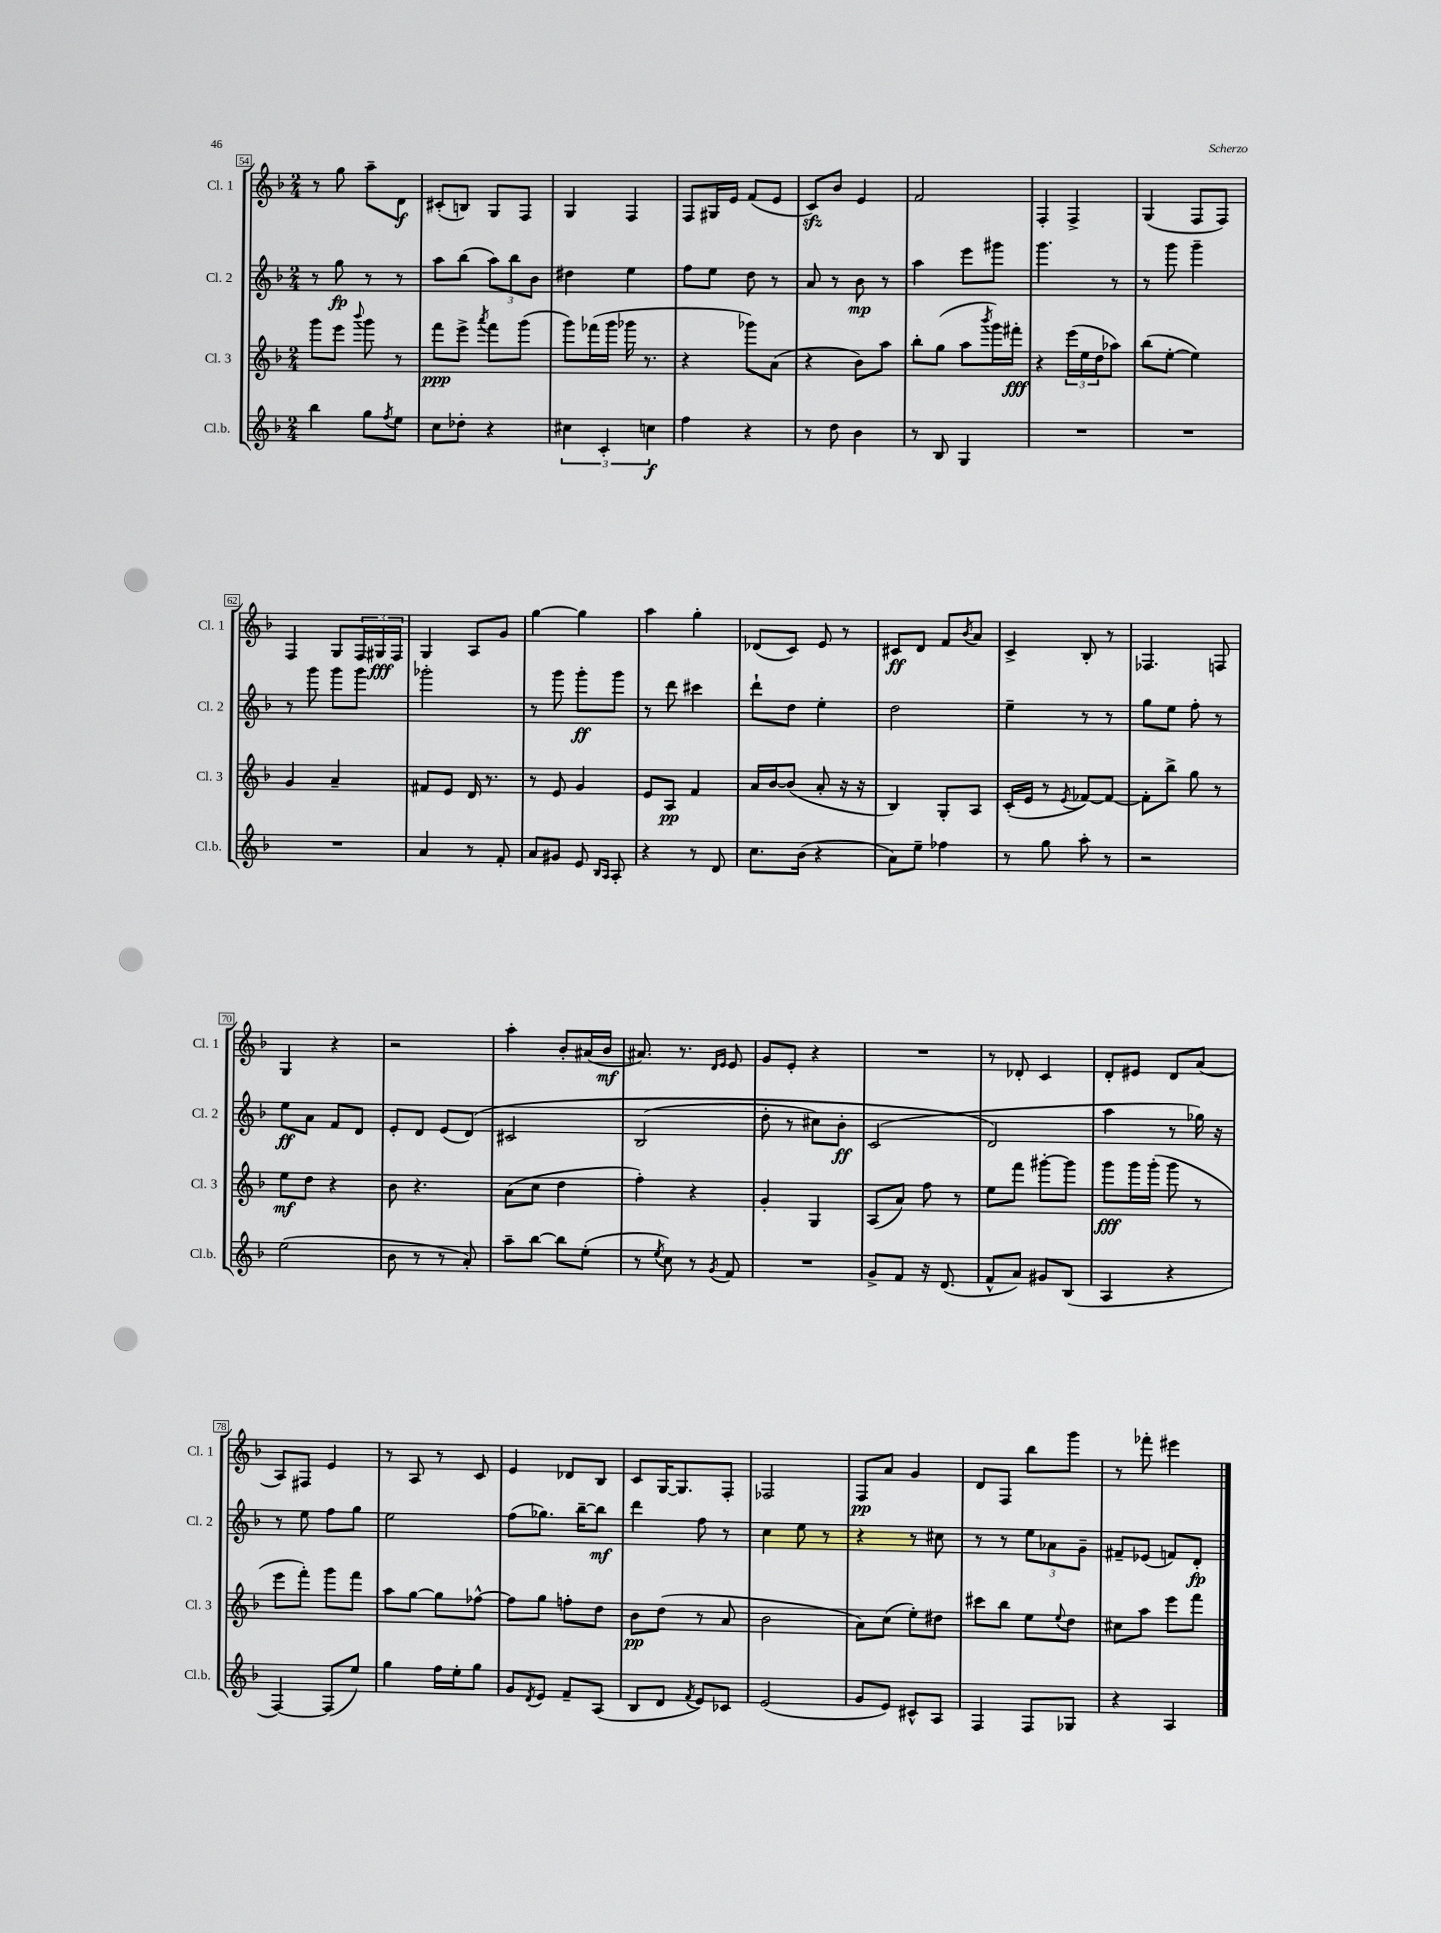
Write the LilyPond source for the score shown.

<<
\new StaffGroup <<
\new Staff = "s0" \with { instrumentName = "Cl. 1" shortInstrumentName = "Cl. 1" } {
    \clef treble \key f \major \numericTimeSignature \time 2/4
    r8 g''8 a''8-- d'8\f |
    cis'8-.( b8) g8 f8 |
    g4 f4 |
    f8 gis16 e'16 f'8( e'8 |
    c'8\sfz) bes'8 e'4 |
    f'2 |
    f4-. f4-> |
    g4( f8 f8) |
    f4 g8 \tuplet 3/2 { f16 gis16\fff f16 } |
    g4 a8 g'8 |
    g''4~ g''4 |
    a''4 g''4-. |
    des'8( c'8) e'8 r8 |
    cis'8\ff d'8 f'8 \acciaccatura { bes'8 } a'8 |
    c'4-> bes8-. r8 |
    fes4. f8 |
    g4 r4 |
    r2 |
    a''4-. bes'8-. ais'16( bes'16\mf |
    ais'8.) r8. \grace { d'16 e'16 } e'8 |
    g'8 e'8-. r4 |
    R2 |
    r8 des'8-. c'4 |
    d'8-. eis'8 d'8 a'8( |
    a8) fis8 e'4 |
    r8 a8 r8 c'8 |
    e'4 des'8 bes8 |
    c'8 g16~ g8. f8-. |
    fes2 |
    f8\pp a'8 g'4 |
    d'8 f8 bes''8 g'''8 |
    r8 fes'''8-. eis'''4 \bar "|." |
}
\new Staff = "s1" \with { instrumentName = "Cl. 2" shortInstrumentName = "Cl. 2" } {
    \clef treble \key f \major \numericTimeSignature \time 2/4
    r8 g''8\fp r8 r8 |
    a''8 bes''8( \tuplet 3/2 { a''8) bes''8 bes'8 } |
    dis''4 e''4 |
    f''8 e''8 d''8 r8 |
    a'8 r8 bes'8\mp r8 |
    a''4 e'''8 gis'''8 |
    g'''4. r8 |
    r8 g'''8 g'''4-- |
    r8 g'''8 g'''8 g'''8 |
    ges'''2-. |
    r8 g'''8 g'''8-.\ff g'''8 |
    r8 d'''8 cis'''4 |
    d'''8-! d''8 e''4-. |
    d''2 |
    e''4-- r8 r8 |
    g''8 e''8 f''8-. r8 |
    e''8\ff a'8 f'8 d'8 |
    e'8-. d'8 e'8( d'8)\( |
    cis'2 |
    bes2( |
    d''8-. r8 cis''8) bes'8-.\ff |
    c'2( |
    d'2\) |
    a''4 r8 ges''16) r16 |
    r8 e''8 f''8 g''8 |
    e''2 |
    f''8( ges''8.) bes''16~-- bes''8\mf |
    d'''4 f''8 r8 |
    c''4 e''8 r8 |
    r4 r8 cis''8 |
    r8 r8 \tuplet 3/2 { e''8 aes'8 g'8-- } |
    fis'8-- ees'8( f'8) d'8-.\fp \bar "|." |
}
\new Staff = "s2" \with { instrumentName = "Cl. 3" shortInstrumentName = "Cl. 3" } {
    \clef treble \key f \major \numericTimeSignature \time 2/4
    g'''8 e'''8 \appoggiatura { bes'''8 } g'''8 r8 |
    f'''8\ppp e'''8-> \acciaccatura { a'''8 } f'''8 g'''8( |
    g'''8) fes'''16( g'''16 ges'''16 r8. |
    r4 ges'''8) a'8( |
    r4 bes'8) a''8 |
    bes''8-. g''8( a''8 \acciaccatura { bes'''8 } g'''16) fis'''16-.\fff |
    r4 \tuplet 3/2 { e'''16( e''16 d''16 } aes''8) |
    bes''8( e''8~-. e''4) |
    g'4 a'4-- |
    fis'8 e'8 d'16 r8. |
    r8 e'8 g'4 |
    e'8 a8\pp f'4 |
    a'16 bes'16~ bes'8( a'8-. r16 r16 |
    bes4) g8-. a8 |
    c'16-.( e'16 r8 \acciaccatura { e'8 } fes'8~) fes'8~ |
    fes'8-. bes''8-> g''8 r8 |
    e''8\mf d''8 r4 |
    bes'8 r4. |
    a'8( c''8 d''4 |
    f''4-.) r4 |
    g'4-. g4 |
    a8( a'8) f''8 r8 |
    e''8 f'''8 gis'''8~-. gis'''8 |
    g'''8\fff g'''16 g'''16-.( g'''8 r8 |
    e'''8 f'''8-.) g'''8 f'''8 |
    a''8 g''8~ g''8 fes''8~-^ |
    fes''8 g''8 f''8-. d''8 |
    bes'8\pp d''8( r8 a'8 |
    bes'2 |
    a'8) c''8( e''8-.) dis''8 |
    cis'''8 bes''8 e''8 \appoggiatura { e''8 } d''8 |
    cis''8 a''8 e'''8 f'''8 \bar "|." |
}
\new Staff = "s3" \with { instrumentName = "Cl.b." shortInstrumentName = "Cl.b." } {
    \clef treble \key f \major \numericTimeSignature \time 2/4
    bes''4 g''8 \acciaccatura { f''8 } e''8 |
    c''8 des''8-. r4 |
    \tuplet 3/2 { cis''4 c'4-. c''4\f } |
    f''4 r4 |
    r8 d''8 bes'4 |
    r8 bes8 g4 |
    R2 |
    R2 |
    R2 |
    a'4 r8 f'8-. |
    a'8 gis'8 e'8 \grace { bes16 a16 } a8-. |
    r4 r8 d'8 |
    c''8. bes'16( r4 |
    a'8) e''8-- fes''4 |
    r8 g''8 a''8-. r8 |
    r2 |
    e''2( |
    bes'8 r8 r8 a'8-.) |
    a''8-- bes''8~ bes''8 e''8-.( |
    r8 \acciaccatura { e''8 } c''8) r8 \acciaccatura { g'8 } f'8 |
    R2 |
    g'8-> f'8 r16 d'8.( |
    f'8-^ a'8) gis'8 bes8( |
    a4 r4 |
    f4~) f8( e''8) |
    g''4 f''16 e''16-. g''8 |
    g'8 \acciaccatura { d'8 } e'8 f'8-- a8( |
    bes8 d'8 \acciaccatura { f'8 } e'8) ces'8 |
    e'2( |
    g'8 e'8) cis'8-^ a8 |
    f4 f8 ges8 |
    r4 a4 \bar "|." |
}
>>
>>
\layout { \context { \Score currentBarNumber = #54 \override BarNumber.stencil = #(make-stencil-boxer 0.1 0.3 ly:text-interface::print) } }
